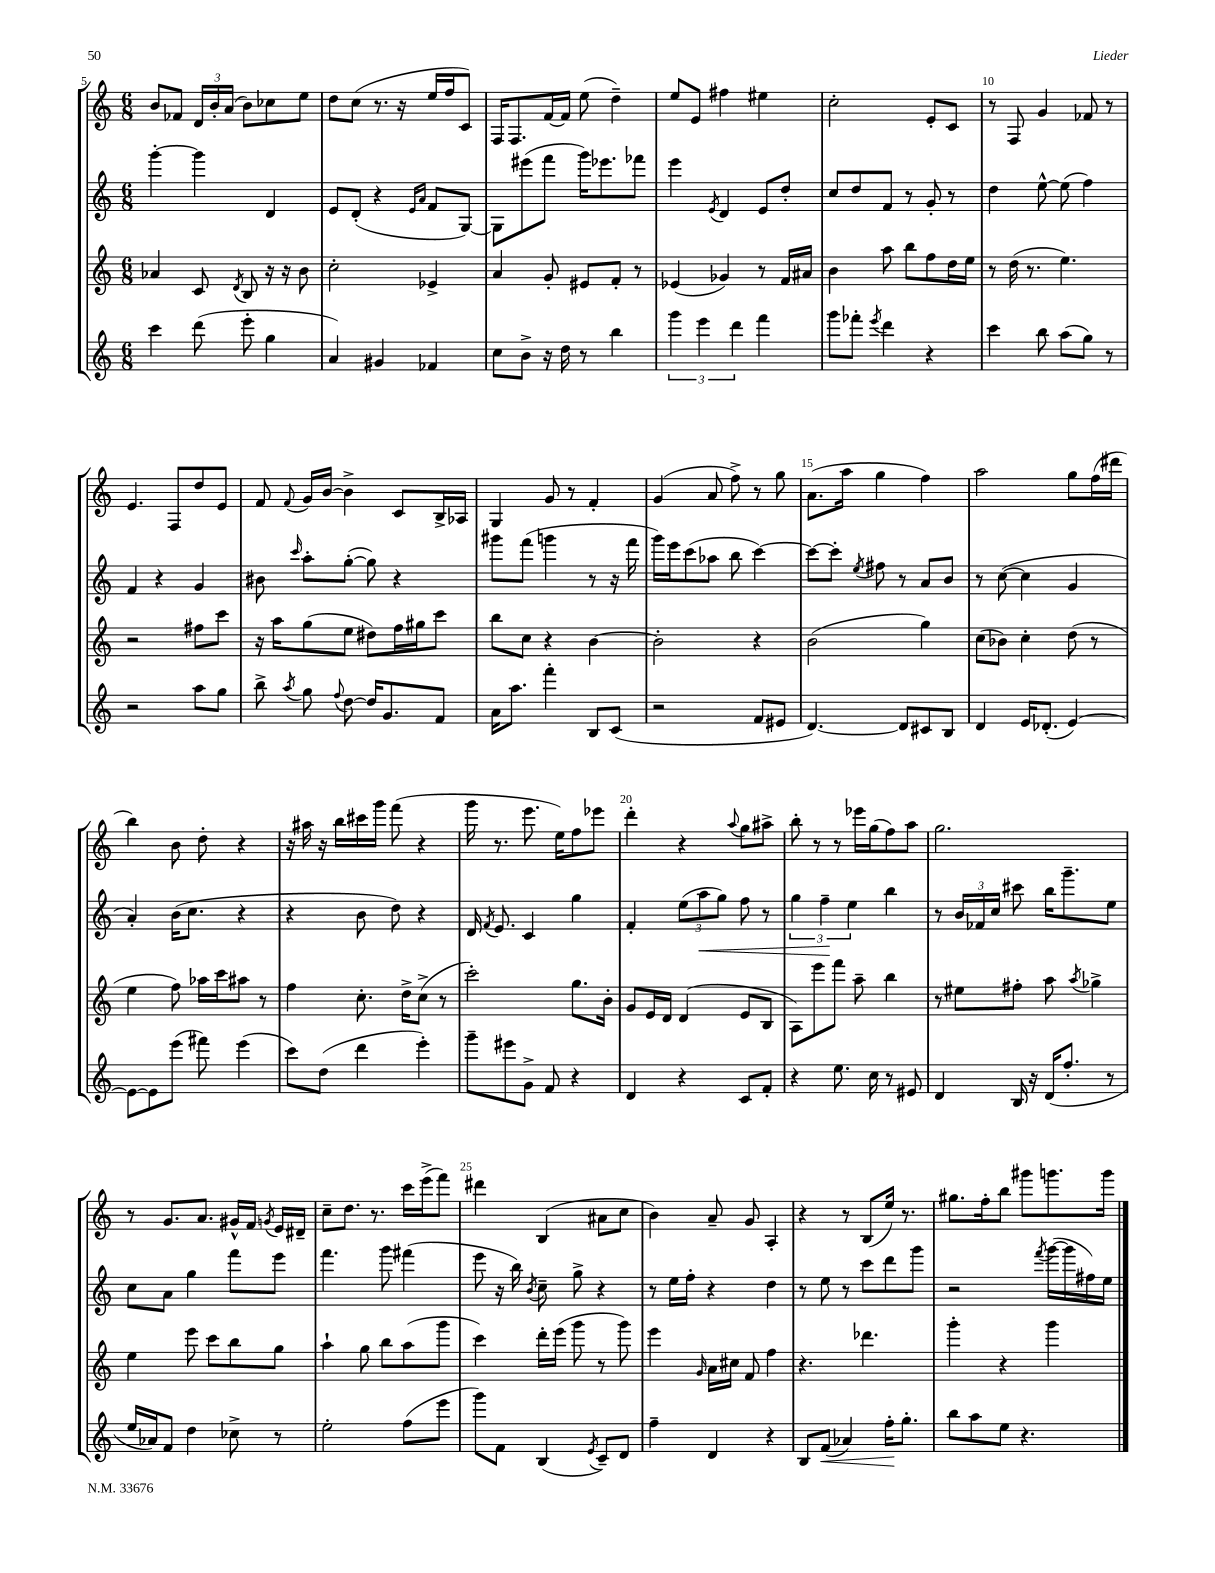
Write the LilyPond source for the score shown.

<<
\new StaffGroup <<
\new Staff = "s0" {
    \clef treble \key c \major \numericTimeSignature \time 6/8
    \autoBeamOff b'8[ fes'8] \tuplet 3/2 { d'16[ b'16-. a'16]( } b'8[) ces''8 e''8] |
    d''8[ c''8]( r8. r16 e''16[ f''16 c'8]) |
    f16[ f8. f'16~ f'16] e''8( d''4--) |
    e''8[ e'8] fis''4 eis''4 |
    c''2-. e'8[-. c'8] |
    r8 f8 g'4 fes'8 r8 |
    e'4. f8[ d''8 e'8] |
    f'8 \appoggiatura { f'8 } g'16[ b'16]~ b'4-> c'8[ b16-> aes16] |
    g4 g'8 r8 f'4-. |
    g'4( a'8 f''8->) r8 g''8 |
    a'8.[( a''16] g''4 f''4) |
    a''2 g''8[ f''16( dis'''16] |
    b''4) b'8 d''8-. r4 |
    r16 ais''16 r16 b''16[ cis'''16 g'''16] f'''8( r4 |
    g'''16 r8. e'''8. e''16[) f''8 ees'''8] |
    d'''4-. r4 \appoggiatura { a''8 } g''8[ ais''8]-> |
    b''8-. r8 r8 ees'''16[ g''16( f''8) a''8] |
    g''2. |
    r8 g'8.[ a'8.] gis'16[-^ f'16] \acciaccatura { g'8 } e'16[ dis'16]-- |
    c''8[-- d''8.] r8. c'''16[ e'''16->( f'''8]) |
    dis'''4 b4( ais'8[ c''8] |
    b'4) a'8-- g'8 a4-. |
    r4 r8 b8[( e''16]) r8. |
    gis''8.[ f''16-. b''8] gis'''8[ g'''8. g'''16] \bar "|." |
}
\new Staff = "s1" {
    \clef treble \key c \major \numericTimeSignature \time 6/8
    \autoBeamOff g'''4~-. g'''4 d'4 |
    e'8[ d'8]-.( r4 \grace { e'16[ a'16] } f'8[ g8]~) |
    g8[ eis'''8( f'''8] g'''16[) ees'''8. fes'''8] |
    e'''4 \acciaccatura { e'8 } d'4 e'8[ d''8]-. |
    c''8[ d''8 f'8] r8 g'8-. r8 |
    d''4 e''8~-^ e''8( f''4) |
    f'4 r4 g'4 |
    bis'8 \grace { c'''16 } a''8[-. g''8]~-.( g''8) r4 |
    gis'''8[ f'''8]( g'''4 r8 r16 f'''16 |
    g'''16[) e'''16 c'''8( aes''8] b''8 c'''4~) |
    c'''8[~ c'''8]-. \acciaccatura { e''8 } fis''8 r8 a'8[ b'8] |
    r8 c''8~( c''4 g'4 |
    a'4-.) b'16[( c''8.] r4 |
    r4 b'8 d''8) r4 |
    d'16 \acciaccatura { f'8 } e'8. c'4 g''4 |
    f'4-. \tuplet 3/2 { e''8[( a''8\< g''8]) } f''8 r8 |
    \tuplet 3/2 { g''4 f''4--\! e''4 } b''4 |
    r8 \tuplet 3/2 { b'16[ fes'16 c''16] } cis'''8 b''16[ g'''8.-- e''8] |
    c''8[ a'8] g''4 f'''8[ e'''8] |
    f'''4. g'''8 fis'''4( |
    e'''8 r16 b''16) \acciaccatura { b'8 } c''8-- g''8-> r4 |
    r8 e''16[ f''16]-. r4 d''4 |
    r8 e''8 r8 c'''8[ d'''8 g'''8] |
    r2 \acciaccatura { f'''8 } g'''16[~( g'''16 fis''16) e''16] \bar "|." |
}
\new Staff = "s2" {
    \clef treble \key c \major \numericTimeSignature \time 6/8
    \autoBeamOff aes'4 c'8 \acciaccatura { d'8 } b8 r16 r16 b'8 |
    c''2-. ees'4-> |
    a'4 g'8-. eis'8[ f'8]-. r8 |
    ees'4( ges'4) r8 f'16[ ais'16] |
    b'4 a''8 b''8[ f''8 d''16 e''16] |
    r8 d''16( r8. e''4.) |
    r2 fis''8[ c'''8] |
    r16 a''16[ g''8( e''8] dis''8[) f''16 gis''16 c'''8] |
    b''8[ c''8] r4 b'4~ |
    b'2-. r4 |
    b'2( g''4) |
    c''8[( bes'8]) c''4-. d''8( r8 |
    e''4 f''8) aes''16[ c'''16 ais''8] r8 |
    f''4 c''8.-. d''16[-> c''8]->( r8 |
    c'''2-.) g''8.[ b'16]-. |
    g'8[ e'16 d'16] d'4( e'8[ b8] |
    a8[) e'''8 f'''8] a''8-- b''4 |
    r8 eis''8[ fis''8]-. a''8 \acciaccatura { a''8 } ges''4-> |
    e''4 e'''8 c'''8[ b''8 g''8] |
    a''4-! g''8 b''8[ a''8( g'''8] |
    c'''4) d'''16[-. e'''16]( g'''8 r8 g'''8) |
    e'''4 \grace { g'16 } a'16[ cis''16] f'8 f''4 |
    r4. des'''4. |
    g'''4-. r4 g'''4 \bar "|." |
}
\new Staff = "s3" {
    \clef treble \key c \major \numericTimeSignature \time 6/8
    \autoBeamOff c'''4 d'''8( e'''8-. g''4 |
    a'4) gis'4 fes'4 |
    c''8[ b'8]-> r16 d''16 r8 b''4 |
    \tuplet 3/2 { g'''4 e'''4 d'''4 } f'''4 |
    g'''8[ fes'''8]-. \acciaccatura { e'''8 } d'''4 r4 |
    c'''4 b''8 a''8[( g''8]) r8 |
    r2 a''8[ g''8] |
    b''8-> \acciaccatura { a''8 } g''8 \appoggiatura { f''8 } d''8~ d''16[ g'8. f'8] |
    a'16[ a''8.] f'''4-. b8[ c'8]( |
    r2 f'8[ eis'8] |
    d'4.~) d'8[ cis'8 b8] |
    d'4 e'16[ des'8.]-.( e'4~) |
    e'8[~ e'8 e'''8]( fis'''8) e'''4( |
    c'''8[) d''8]( d'''4 e'''4-.) |
    g'''8[-- eis'''8 g'8]-> f'8 r4 |
    d'4 r4 c'8[ f'8]-. |
    r4 e''8. c''16 r8 eis'8 |
    d'4 b16 r16 d'16[( f''8.]-. r8 |
    e''16[ aes'16) f'8] d''4 ces''8-> r8 |
    e''2-. f''8[( e'''8] |
    g'''8[) f'8] b4( \acciaccatura { e'8 } c'8[--) d'8] |
    f''4-- d'4 r4 |
    b8[ f'8]\<( aes'4) f''16[-.\! g''8.]-. |
    b''8[ a''8 e''8] r4. \bar "|." |
}
>>
>>
\layout { \context { \Score currentBarNumber = #5 \override BarNumber.break-visibility = ##(#f #t #t) barNumberVisibility = #(every-nth-bar-number-visible 5) } }
